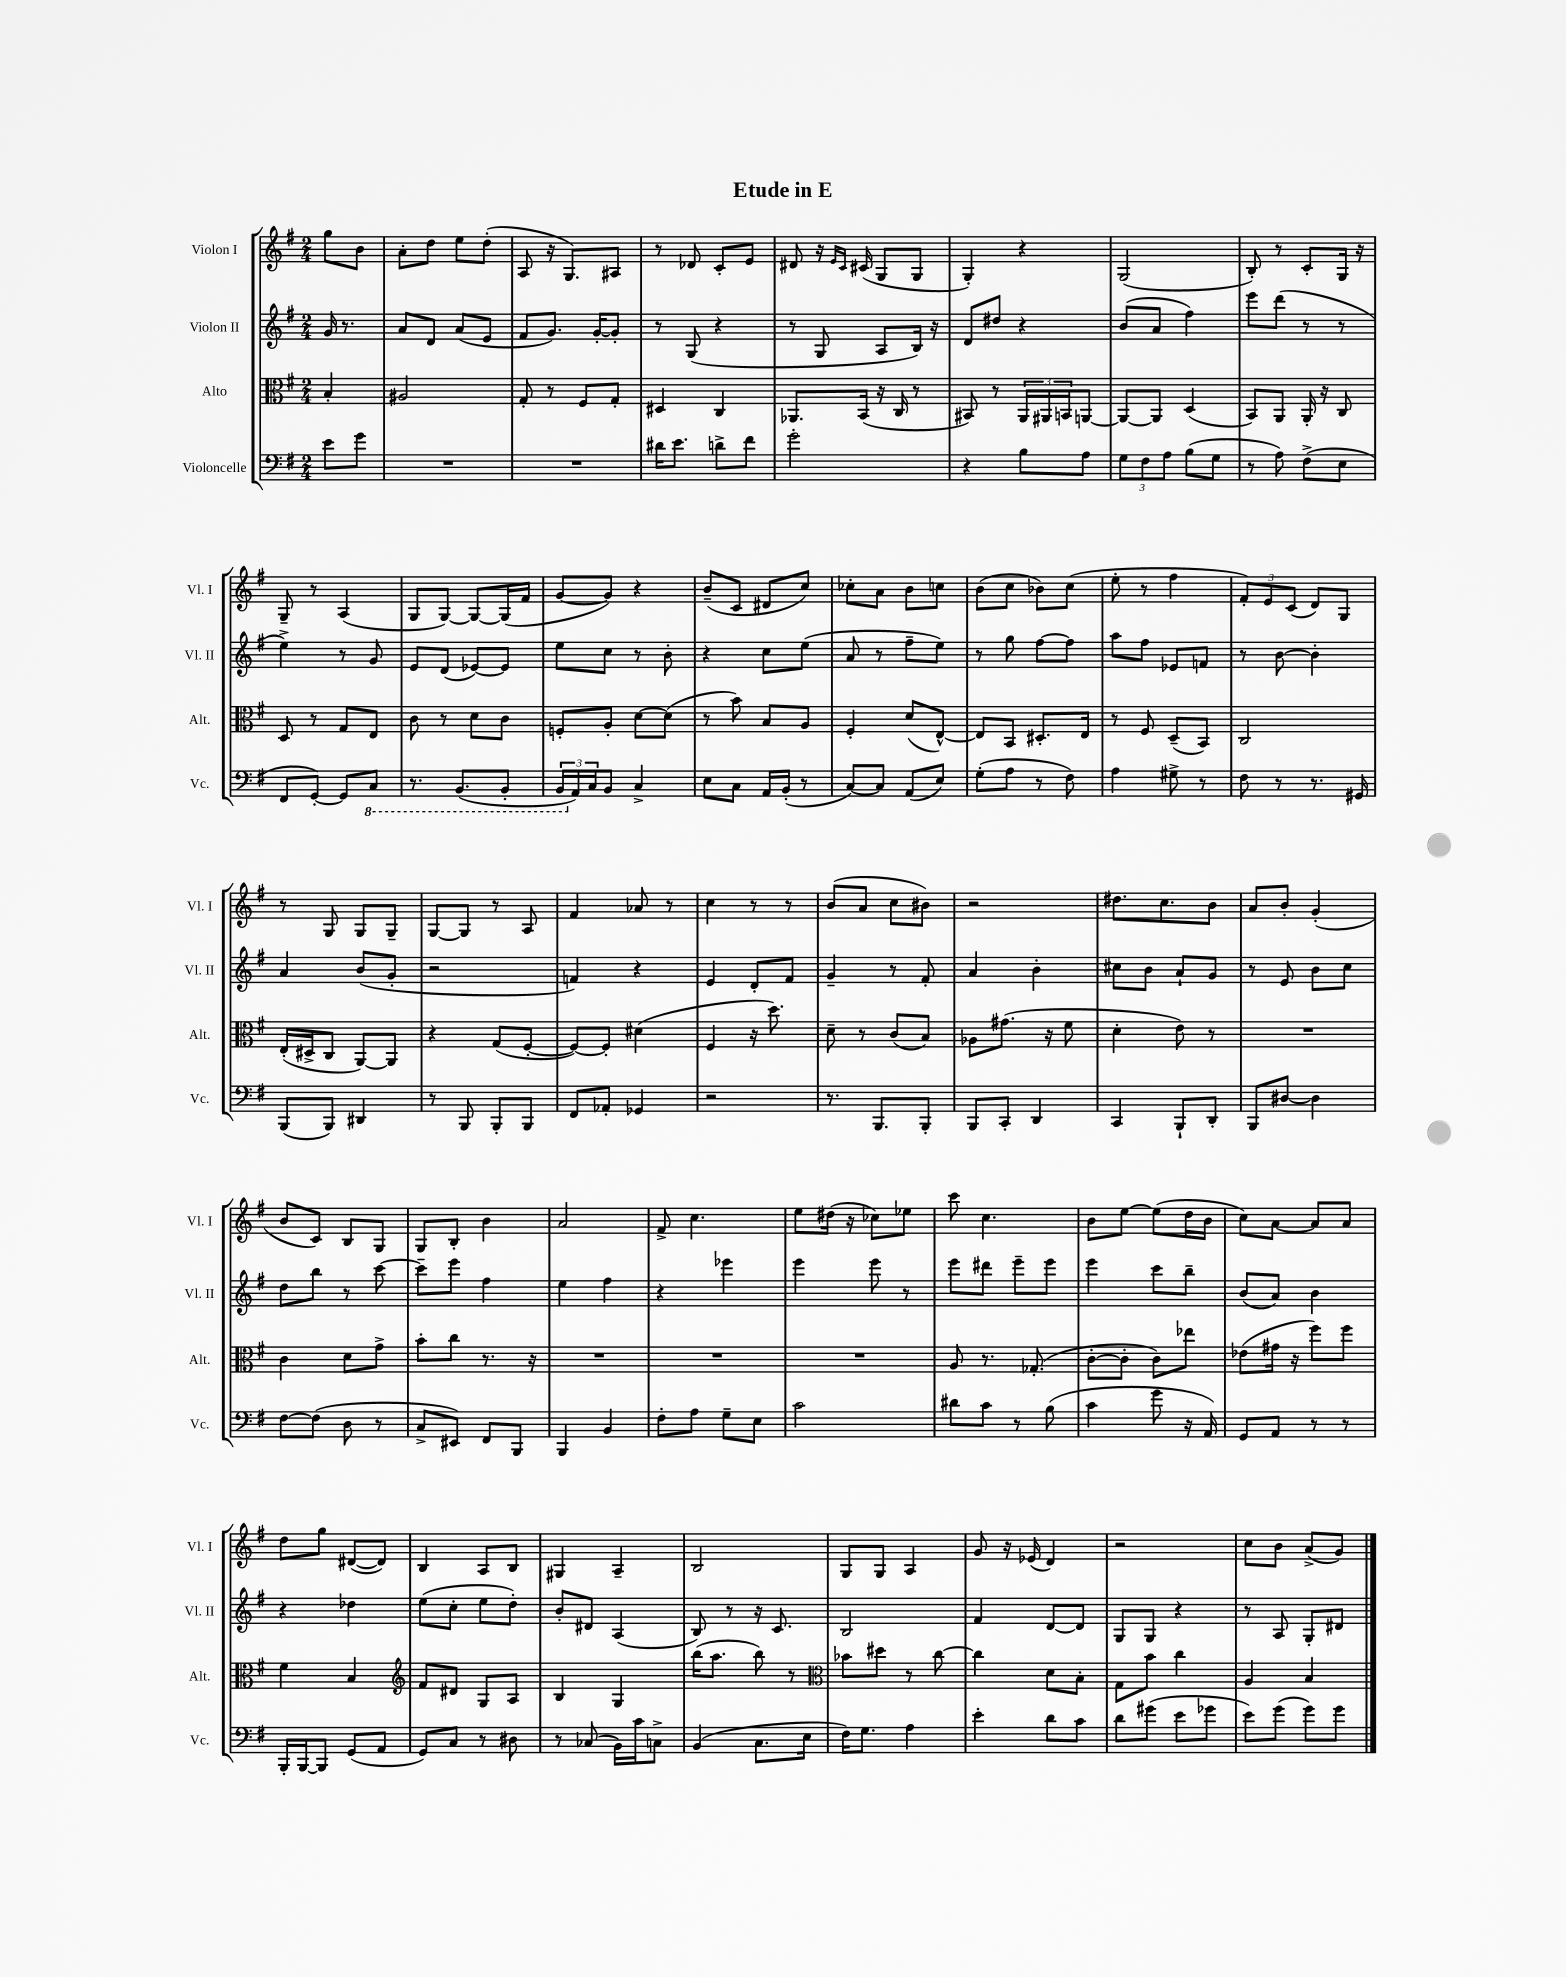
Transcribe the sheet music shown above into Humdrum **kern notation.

**kern	**kern	**kern	**kern
*staff4	*staff3	*staff2	*staff1
*clefF4	*clefC3	*clefG2	*clefG2
*k[f#]	*k[f#]	*k[f#]	*k[f#]
*M2/4	*M2/4	*M2/4	*M2/4
8e	4B'	16g	8gg
.	.	8.r	.
8g	.	.	8b
=	=	=	=
2r	2A#	8a	8a'
.	.	8d	8dd
.	.	(8a	8ee
.	.	8e	(8dd'
=	=	=	=
2r	8G'	8f#	8A
.	8r	8.g)	16r
.	.	.	8.G)
.	8F#	.	.
.	.	[16g'	.
.	8G'	8g']	8A#
=	=	=	=
16d#	4D#	8r	8r
8.e	.	.	.
.	.	(8G	8d-
8d^	4C	4r	8c'
8f#	.	.	8e
=	=	=	=
2g'	8.AA-	8r	8d#
.	.	8G	16r
.	.	.	16qqe
.	.	.	16qqc
.	(16BB	.	(16c#
.	16r	8A	8G
.	16C	.	.
.	8r	16B)	8G
.	.	16r	.
=	=	=	=
4r	8BB#)	8d	4G')
.	8r	8dd#	.
8B	24AA	4r	4r
.	24AA#	.	.
.	24BB	.	.
8A	[8AA	.	.
=	=	=	=
12G	8AA_	(8b	(2G
12F#	.	.	.
.	8AA]	8a	.
12A	.	.	.
(8B	(4D	4ff#)	.
8G	.	.	.
=	=	=	=
8r	8BB)	8eee	8B')
8A)	8AA	(8ddd	8r
(8F#^	16AA'	8r	8c'
.	16r	.	.
8E	8C	8r	16G
.	.	.	16r
=	=	=	=
8FF#	8D	4ee^)	8G~
[8GG')	8r	.	8r
8GG]	8G	8r	(4A
8CC	8E	8g	.
=	=	=	=
8.r	8c	8e	8G
.	8r	(8d	[8G)
(8.BBB	.	.	.
.	8d	[8e-)	8G_
8BBB'	8c	8e-]	(16G]
.	.	.	16f#
=	=	=	=
24BBB	8F'	8ee	[8g
24AA)	.	.	.
24C	.	.	.
8BB	8A'	8cc	8g])
4C^	[8d	8r	4r
.	(8d]	8b'	.
=	=	=	=
8E	8r	4r	(8b~
8C	8b)	.	8c
16AA	8B	8cc	8d#
(16BB'	.	.	.
8r	8A	(8ee	8cc)
=	=	=	=
[8C)	4F#'	8a	8cc-'
8C]	.	8r	8a
(8AA	(8d	8ff#~	8b
8E)	[8E^^)	8ee)	8cc
=	=	=	=
(8G'	8E]	8r	(8b
8A	8BB	8gg	8cc
8r	8.D#'	[8ff#	8b-)
8F#)	.	8ff#]	(8cc
.	16E	.	.
=	=	=	=
4A	8r	8aa	8ee'
.	8F#	8ff#	8r
8G#^	(8D~	8e-	4ff#
8r	8BB)	8f	.
=	=	=	=
8F#	2C	8r	12f#')
.	.	.	12e
8r	.	[8b	.
.	.	.	(12c
8.r	.	4b']	8d)
.	.	.	8G
16GG#	.	.	.
=	=	=	=
(8BBB	(16E'	4a	8r
.	16D#^	.	.
8BBB)	8C	.	8G
4DD#	[8AA)	(8b	8G
.	8AA]	8g'	8G~
=	=	=	=
8r	4r	2r	[8G
8BBB	.	.	8G]
8BBB'	(8G	.	8r
8BBB	[8F#'	.	8A
=	=	=	=
8FF#	8F#_)	4f)	4f#
8AA-'	8F#']	.	.
4GG-	(4d#	4r	8a-
.	.	.	8r
=	=	=	=
2r	4F#	4e	4cc
.	16r	8d'	8r
.	8.dd)	.	.
.	.	8f#	8r
=	=	=	=
8.r	8d~	4g~	(8b
.	8r	.	8a
8.BBB	.	.	.
.	(8c	8r	8cc
8BBB'	8B)	8f#'	8b#)
=	=	=	=
8BBB	8A-	4a	2r
8CC'	(8.g#	.	.
4DD	.	4b'	.
.	16r	.	.
.	8f#	.	.
=	=	=	=
4CC	4d'	8cc#	8.dd#
.	.	8b	.
.	.	.	8.cc
8BBB`	8e)	8a`	.
8DD'	8r	8g	8b
=	=	=	=
8BBB	2r	8r	8a
[8D#	.	8e	8b'
4D#]	.	8b	(4g'
.	.	8cc	.
=	=	=	=
[8F#	4c	8dd	8b
(8F#]	.	8bb	8c)
8D	8d	8r	8B
8r	8g^	[8ccc	8G
=	=	=	=
8C^	8b'	8ccc~]	8G
8EE#)	8cc	8eee	8B'
8FF#	8.r	4ff#	4b
8BBB	.	.	.
.	16r	.	.
=	=	=	=
4BBB	2r	4ee	2a
4BB	.	4ff#	.
=	=	=	=
8F#'	2r	4r	8f#^
8A	.	.	4.cc
8G~	.	4eee-	.
8E	.	.	.
=	=	=	=
2c	2r	4eee	8ee
.	.	.	(16dd#
.	.	.	16r
.	.	8eee	8cc-)
.	.	8r	8ee-
=	=	=	=
8d#	8A	8eee	8ccc
8c	8.r	8ddd#	4.cc
8r	.	8eee~	.
.	(8.G-'	.	.
(8B	.	8eee	.
=	=	=	=
4c	[8c'	4eee	8b
.	8c']	.	[8ee
8g	8c)	8ccc	(8ee]
16r	8ee-	8bb~	16dd
16AA)	.	.	16b
=	=	=	=
8GG	(8e-	(8b	8cc)
8AA	16g#	8a)	[8a
.	16r	.	.
8r	8ff#)	4b	8a]
8r	8ff#	.	8a
=	=	=	=
16BBB'	4f#	4r	8dd
[16BBB	.	.	.
8BBB]	.	.	8gg
(8GG	4B	4dd-	([8d#
8AA	.	.	8d#])
=	=	=	=
*	*clefG2	*	*
8GG)	8f#	(8ee	4B
8C	8d#	8cc'	.
8r	8G	8ee	8A
8D#	8A	8dd')	8B
=	=	=	=
8r	4B	8b'	4G#
(8C-	.	8d#	.
16BB)	4G	(4A	4A~
16c	.	.	.
8C^	.	.	.
=	=	=	=
(4BB	(16bb	8B)	2B
.	8.aa	.	.
.	.	8r	.
8.C	8bb)	16r	.
.	.	8.c	.
.	8r	.	.
16E	.	.	.
=	=	=	=
*	*clefC3	*	*
16F#)	8b-	2B	8G
8.G	.	.	.
.	8dd#	.	8G
4A	8r	.	4A
.	[8cc	.	.
=	=	=	=
4e'	4cc]	4f#	8g
.	.	.	16r
.	.	.	(16e-
8d	8d	[8d	4d)
8c	8B'	8d]	.
=	=	=	=
8d	8G	8G	2r
(8g#	8b	8G	.
8e	4cc	4r	.
8g-	.	.	.
=	=	=	=
8e)	4A	8r	8cc
(8g	.	8A	8b
8g)	4B	8G'	(8a^
8g	.	8d#	8g)
==	==	==	==
*-	*-	*-	*-
